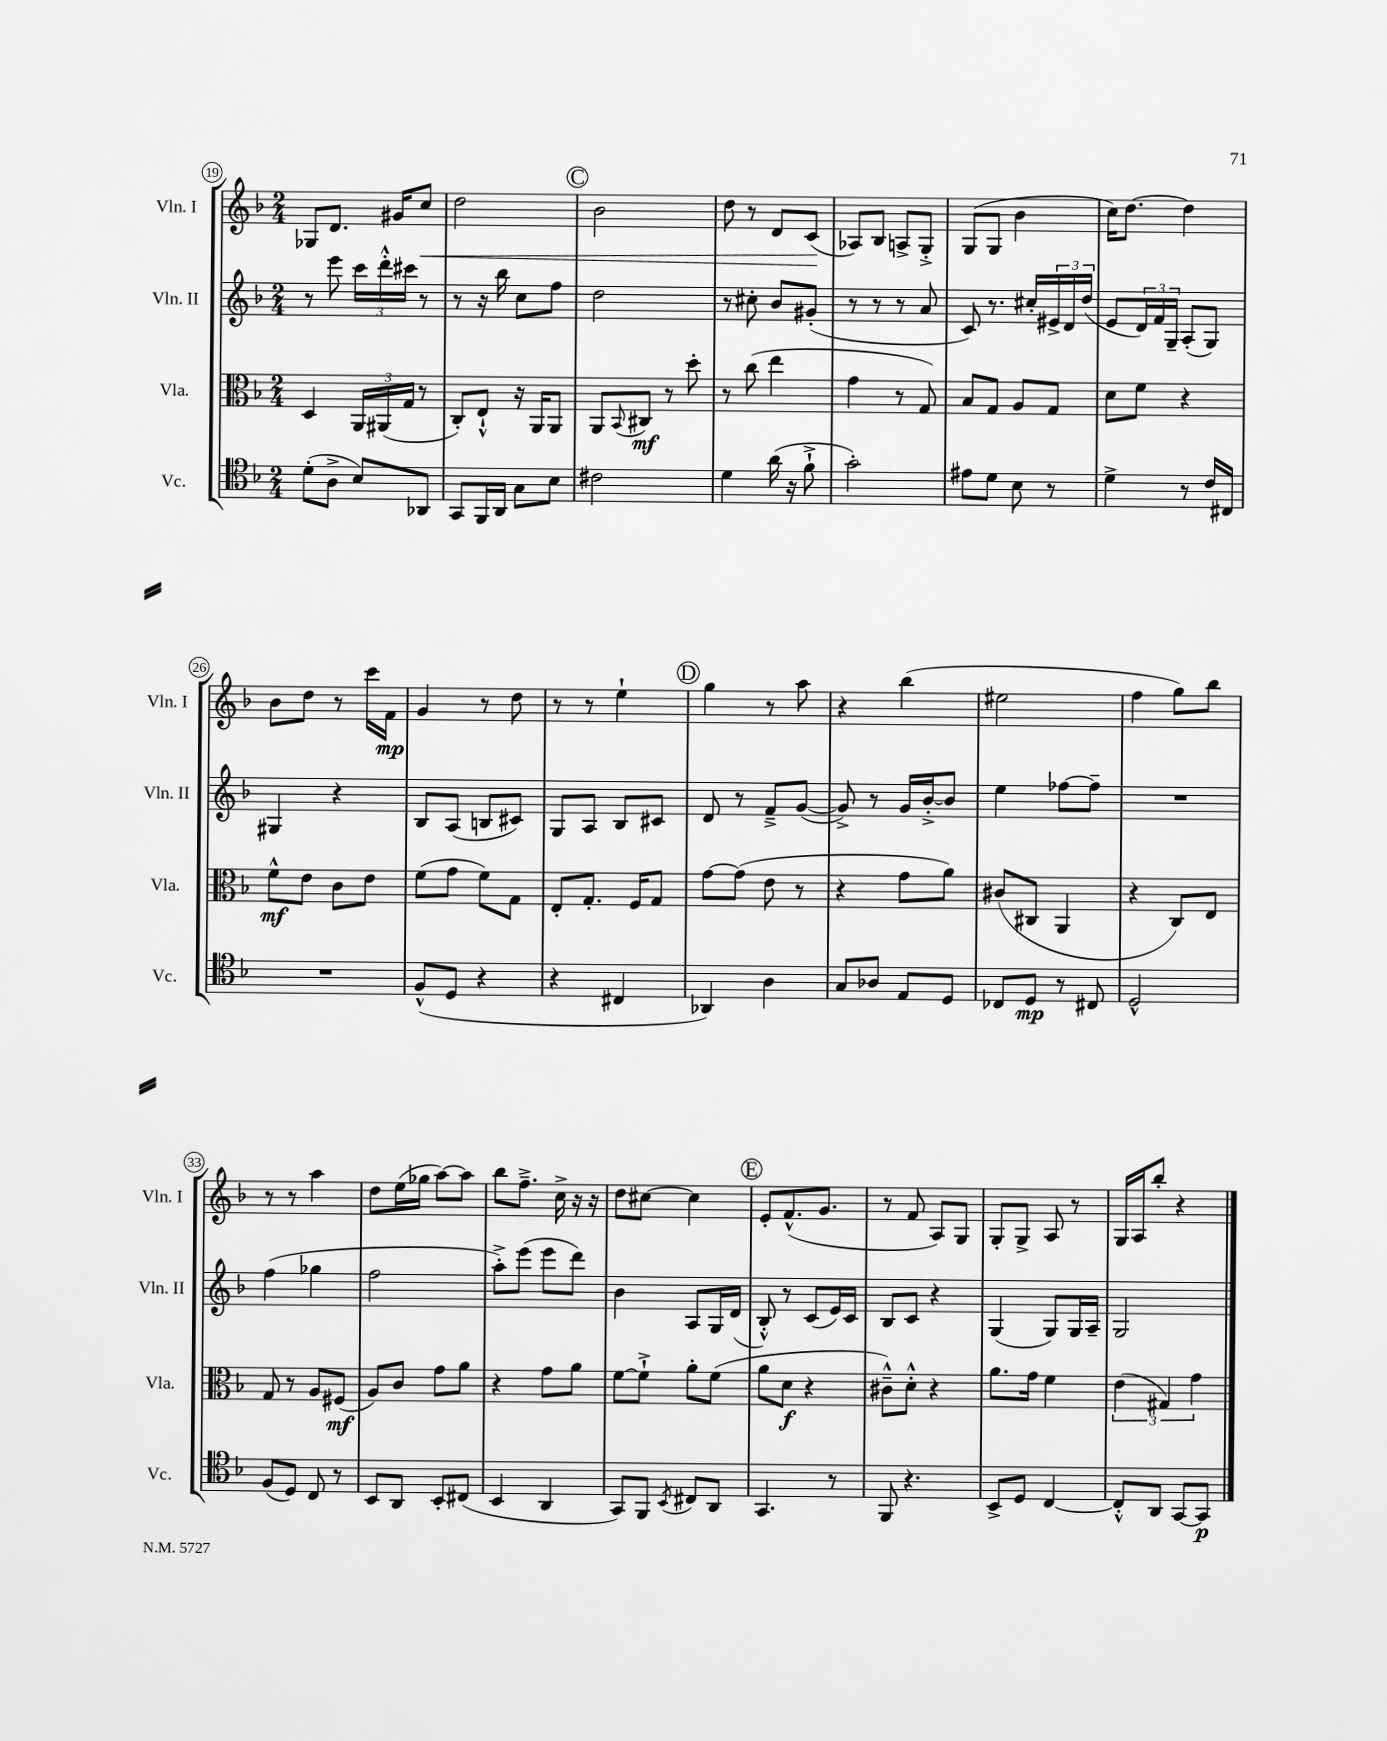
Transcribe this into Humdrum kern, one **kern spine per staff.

**kern	**kern	**kern	**kern
*staff4	*staff3	*staff2	*staff1
*clefC4	*clefC3	*clefG2	*clefG2
*k[b-]	*k[b-]	*k[b-]	*k[b-]
*M2/4	*M2/4	*M2/4	*M2/4
(8d'\L	4D/	8r	8G-/L
8A^\J	.	8eee\	8.d/J
8B-/L)	24AA/LL	24ccc\LL	.
.	(24AA#/	24ddd'^^\	.
.	.	.	16g#/LK
.	24G/JJ	24ccc#\JJ	.
8AA-/J	8r	8r	8cc/J
=	=	=	=
8GG/L	8C'/L)	8r	2dd\
16FF/L	8E`^^/J	16r	.
16AA/JJ	.	16bb-\	.
8G\L	16r	8cc\L	.
.	16AA/LK	.	.
8B-\J	8AA/J	8ff\J	.
=	=	=	=
2c#\	8AA/L	2dd\	2b-\
.	8qqBB-/	.	.
.	8C#/J	.	.
.	8r	.	.
.	8dd'\	.	.
=	=	=	=
4d\	8r	8r	8dd\
.	(8cc\	8cc#'\	8r
(16a\	4ee\	8b-/L	8d/L
16r	.	.	.
8f`^\	.	(8g#'/J	(8c/J
=	=	=	=
2g'\)	4g\	8r	8A-/L)
.	.	8r	8B-/J
.	8r	8r	8A^/L
.	8G/)	8a/	8G'^/J
=	=	=	=
8e#\L	8B-/L	8c/)	(8G/L
8d\J	8G/J	8.r	8G/J
8B-\	8A/L	.	4b-\
.	.	16cc#'/LL	.
8r	8G/J	24e#^/	.
.	.	24d/	.
.	.	(24dd/JJ	.
=	=	=	=
4d^\	8d\L	8e/L	16cc\LK)
.	.	.	[8.dd\J
.	8f\J	24d/L)	.
.	.	24f/	.
.	.	24G~/JJ	.
8r	4r	(8A'/L	4dd\]
16c/LL	.	8G/J)	.
16C#/JJ	.	.	.
=	=	=	=
2r	8f^^\L	4G#/	8b-\L
.	8e\J	.	8dd\J
.	8c\L	4r	8r
.	8e\J	.	16ccc\LL
.	.	.	16f\JJ
=	=	=	=
(8F^^/L	(8f\L	8B-/L	4g/
8D/J	8g\J	(8A/J	.
4r	8f\L)	8B/L	8r
.	8G\J	8c#/J)	8dd\
=	=	=	=
4r	8E'/L	8G/L	8r
.	8.G'/J	8A/J	8r
4C#/	.	8B-/L	4ee`\
.	16F/LK	.	.
.	8G/J	8c#/J	.
=	=	=	=
4AA-/)	[8g\L	8d/	4gg\
.	(8g\]J	8r	.
4A\	8e\	8f~^/L	8r
.	8r	([8g/J	8aa\
=	=	=	=
8G/L	4r	8g^/])	4r
8A-/J	.	8r	.
8E/L	8g\L	16g/LL	(4bb-\
.	.	[16b-'^/J	.
8D/J	8a\J)	8b-/]J	.
=	=	=	=
8C-/L	(8c#/L	4ee\	2ee#\
8D/J	8C#/J	.	.
8r	4AA/	[8ff-\L	.
8C#/	.	8ff-~\]J	.
=	=	=	=
2D^^/	4r	2r	4ff\
.	8C/L)	.	8gg\L)
.	8E/J	.	8bb-\J
=	=	=	=
(8F/L	8G/	(4ff\	8r
8D/J)	8r	.	8r
8C/	8A/L	4gg-\	4aa\
8r	(8F#/J	.	.
=	=	=	=
8BB-/L	8A/L)	2ff\	8dd\L
8AA/J	8c/J	.	(16ee\L
.	.	.	16gg-\JJ
8BB-'/L	8g\L	.	[8aa\L)
(8C#/J	8a\J	.	8aa\]J
=	=	=	=
4BB-/	4r	8aa'^\L)	8bb-\L
.	.	(8eee\J	8.ff~^\J
4AA/	8g\L	8eee\L	.
.	.	.	16cc^\
.	8a\J	8ddd\J)	16r
.	.	.	16r
=	=	=	=
8GG/L)	[8f\L	4b-\	8dd\L
8FF/J	8f`^\]J	.	[8cc#\J
8qBB-/	.	.	.
8C#/L	8a'\L	8A/L	4cc#\]
8AA/J	(8f\J	16G/L	.
.	.	(16d/JJ	.
=	=	=	=
4.GG/	8a\L	8B-'^^/)	8e'/L
.	8d\J	8r	(8.f^^/
.	4r	(8c/L	.
.	.	.	8.g/J
8r	.	16e/L)	.
.	.	16c/JJ	.
=	=	=	=
8FF/	8c#~^^\L)	8B-/L	8r
4.r	8d'^^\J	8c/J	8f/
.	4r	4r	8A/L)
.	.	.	8G/J
=	=	=	=
8BB-^/L	8.a\L	(4G/	8G'/L
8D/J	.	.	8G^/J
.	16g\Jk	.	.
[4C/	4f\	8G/L)	8A/
.	.	16G/L	8r
.	.	16A~/JJ	.
=	=	=	=
8C'^^/]L	(6e\	2G/	16G/LL
.	.	.	16A/J
8AA/J	.	.	8bb-'/J
.	6G#/)	.	.
[8GG/L	.	.	4r
.	6g\	.	.
8GG/]J	.	.	.
==	==	==	==
*-	*-	*-	*-
